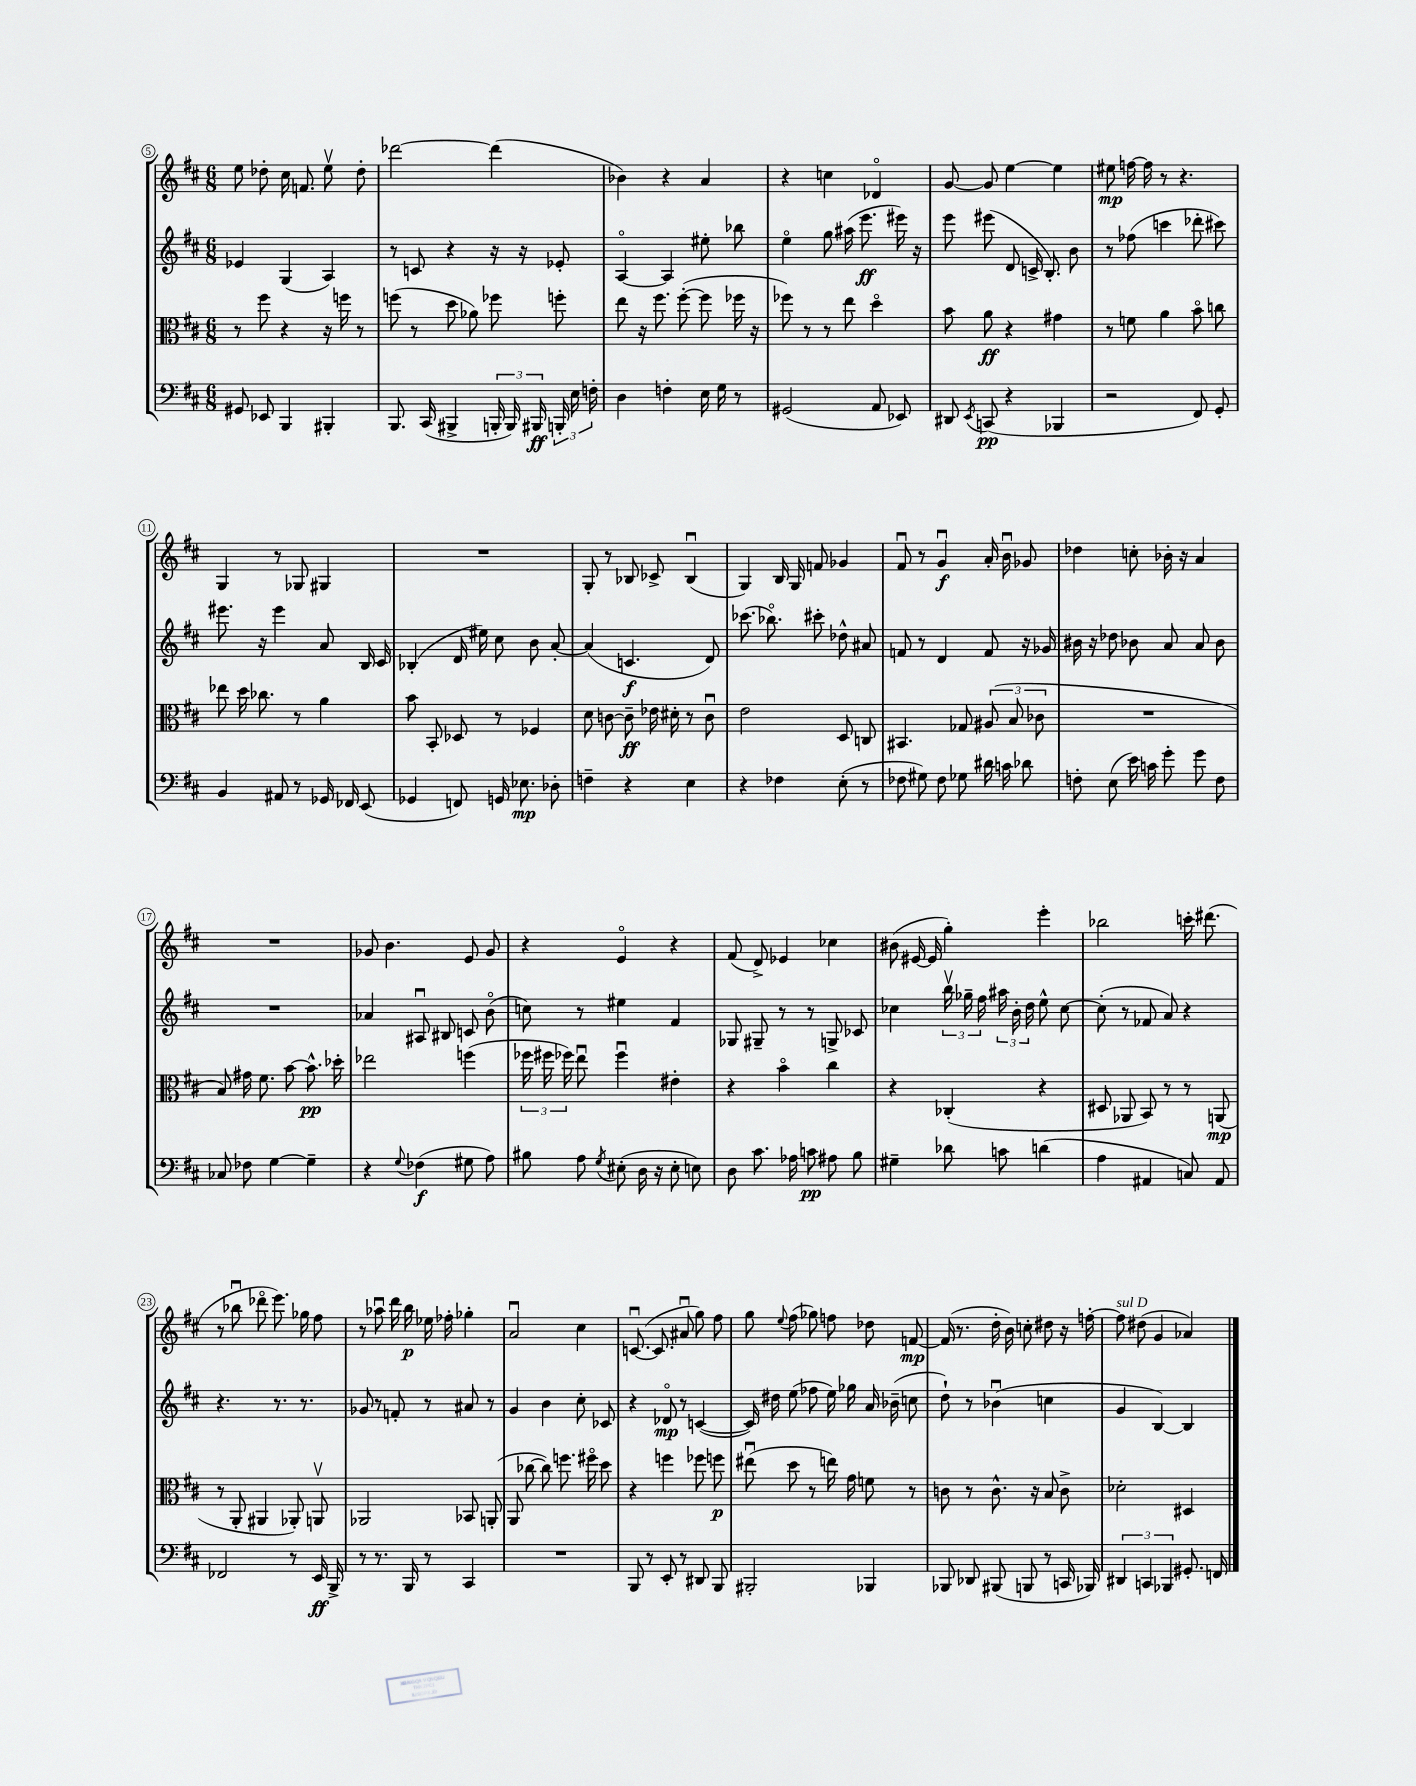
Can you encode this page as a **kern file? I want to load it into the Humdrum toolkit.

**kern	**dynam	**kern	**dynam	**kern	**dynam	**kern	**dynam
*part4	*part4	*part3	*part3	*part2	*part2	*part1	*part1
*staff4	*staff4	*staff3	*staff3	*staff2	*staff2	*staff1	*staff1
*clefF4	*	*clefC3	*	*clefG2	*	*clefG2	*
*k[f#c#]	*	*k[f#c#]	*	*k[f#c#]	*	*k[f#c#]	*
*M6/8	*	*M6/8	*	*M6/8	*	*M6/8	*
=5	=5	=5	=5	=5	=5	=5	=5
8GG#X/	.	8r	.	4e-X/	.	8ee\	.
8EE-X/	.	8ff#\	.	.	.	8dd-X'\	.
4BBB/	.	4r	.	(4G/	.	16cc#\	.
.	.	.	.	.	.	8.fn/	.
4BBB#X'/	.	16r	.	4A/)	.	8eev\	.
.	.	16ffn\	.	.	.	.	.
.	.	8r	.	.	.	8dd-'\	.
=6	=6	=6	=6	=6	=6	=6	=6
8.BBB/	.	(8ffn\	.	8r	.	[2ddd-X\	.
.	.	8r	.	8cn/	.	.	.
(16CC#/	.	.	.	.	.	.	.
4BBB#X^/	.	8dd\	.	4r	.	.	.
.	.	8a-X\)	.	.	.	.	.
24BBBn'/	.	8ff-X\	.	16r	.	(4ddd-\]	.
24BBB/)	.	.	.	.	.	.	.
.	.	.	.	16r	.	.	.
24BBB#X/	ff	.	.	.	.	.	.
24BBBn'/	.	8ffn'\	.	8e-X'/	.	.	.
24E\	.	.	.	.	.	.	.
24Fn'\	.	.	.	.	.	.	.
=7	=7	=7	=7	=7	=7	=7	=7
4D\	.	8ee\	.	[4A/	.	4b-X\)	.
.	.	16r	.	.	.	.	.
.	.	8.ff#\	.	.	.	.	.
4Fn'\	.	.	.	4A/]	.	4r	.
.	.	([8ff#'\	.	.	.	.	.
16E\	.	8ff#\]	.	8ee#X'\	.	4a/	.
16G\	.	.	.	.	.	.	.
8r	.	16ff-X\	.	8bb-X\	.	.	.
.	.	16r	.	.	.	.	.
=8	=8	=8	=8	=8	=8	=8	=8
(2GG#X/	.	8ff-X\)	.	4ee\	.	4r	.
.	.	8r	.	.	.	.	.
.	.	8r	.	8gg\	.	4ccn\	.
.	.	8ee\	.	(16aa#X\	.	.	.
.	.	.	.	8.eee\	ff	.	.
8AA/	.	4dd\	.	.	.	4d-X/	.
8EE-X/)	.	.	.	16eee#X\)	.	.	.
.	.	.	.	16r	.	.	.
=9	=9	=9	=9	=9	=9	=9	=9
8DD#X/	.	8b\	.	8eee\	.	[8g/	.
8qEE/	.	.	.	.	.	.	.
(8CCn/	pp	8a\	ff	(8eee#X\	.	8g/]	.
4r	.	4r	.	8d/	.	[4ee\	.
.	.	.	.	16cn^/	.	.	.
.	.	.	.	8.B'/)	.	.	.
4BBB-X/	.	4g#X\	.	.	.	4ee\]	.
.	.	.	.	8b\	.	.	.
=10	=10	=10	=10	=10	=10	=10	=10
2r	.	8r	.	8r	.	8ee#X\	mp
.	.	8fn\	.	(8ff-X\	.	[16ffn\	.
.	.	.	.	.	.	16ff\]	.
.	.	4a\	.	4cccn\	.	8r	.
.	.	.	.	.	.	4.r	.
8FF#/)	.	8b\	.	8ddd-X'\	.	.	.
8GG'/	.	8ccn\	.	8ccc#X\)	.	.	.
!!LO:LB:g=z
=11	=11	=11	=11	=11	=11	=11	=11
4BB/	.	8ee-X\	.	8.eee#X\	.	4G/	.
.	.	16dd\	.	.	.	.	.
.	.	8.cc-X\	.	16r	.	.	.
8AA#X/	.	.	.	4eee#\	.	8r	.
8r	.	8r	.	.	.	8G-X/	.
16GG-X/	.	4a\	.	8a/	.	4G#X/	.
16FF-X/	.	.	.	.	.	.	.
(8EE/	.	.	.	16B/	.	.	.
.	.	.	.	16c#/	.	.	.
=12	=12	=12	=12	=12	=12	=12	=12
4GG-X/	.	8b\	.	(4B-X'/	.	2.r	.
.	.	8BB'/	.	.	.	.	.
8FFn/)	.	8D-X/	.	16d/	.	.	.
.	.	.	.	16ee#X\)	.	.	.
16GGn/	.	8r	.	8cc#\	.	.	.
8.E-X\	mp	.	.	.	.	.	.
.	.	4F-X/	.	8b\	.	.	.
8D-X'\	.	.	.	[8a'/	.	.	.
=13	=13	=13	=13	=13	=13	=13	=13
4Fn~\	.	8d\	.	(4a/]	.	8G'/	.
.	.	[8cn\	.	.	.	8r	.
4r	.	8c~\]	ff	4.cn/	f	8B-X/	.
.	.	16e-X\	.	.	.	8c-X^/	.
.	.	16d#X'\	.	.	.	.	.
4E\	.	8r	.	.	.	(4B-u/	.
.	.	8cu\	.	8d/)	.	.	.
=14	=14	=14	=14	=14	=14	=14	=14
4r	.	2e\	.	(8.ccc-X\	.	4G/)	.
.	.	.	.	8.bb-X\)	.	.	.
4F-X\	.	.	.	.	.	16B/	.
.	.	.	.	.	.	16G/	.
.	.	.	.	8ccc#X'\	.	8fn/	.
(8E'\	.	8D/	.	8dd-X^^\	.	4g-X/	.
8r	.	8Cn/	.	8a#X/	.	.	.
=15	=15	=15	=15	=15	=15	=15	=15
8F-X\	.	4.BB#X/	.	8fn/	.	8f#u/	.
8G#X\)	.	.	.	8r	.	8r	.
8F-\	.	.	.	4d/	.	4gu/	f
8G-X\	.	8G-X/	.	.	.	.	.
16d#X\	.	(12A#X/	.	8f/	.	16a'/	.
16cn\	.	.	.	.	.	16bu\	.
.	.	12B/	.	.	.	.	.
8d-X\	.	.	.	16r	.	8g-X/	.
.	.	12c-X\	.	.	.	.	.
.	.	.	.	16g-X/	.	.	.
=16	=16	=16	=16	=16	=16	=16	=16
8Fn'\	.	2.r	.	16b#X\	.	4dd-X\	.
.	.	.	.	16r	.	.	.
(8E\	.	.	.	8dd-X\	.	.	.
16e\)	.	.	.	8b-X\	.	8ccn'\	.
16cn\	.	.	.	.	.	.	.
8g'\	.	.	.	8a/	.	16b-X'\	.
.	.	.	.	.	.	16r	.
8g\	.	.	.	8a/	.	4a/	.
8F\	.	.	.	8b-\	.	.	.
!!LO:LB:g=z
=17	=17	=17	=17	=17	=17	=17	=17
8C-X/	.	8B/)	.	2.r	.	2.r	.
8F-X\	.	16g#X\	.	.	.	.	.
.	.	8.f#\	.	.	.	.	.
[4G\	.	.	.	.	.	.	.
.	.	[8b\	.	.	.	.	.
4G~\]	.	8.b^^\]	pp	.	.	.	.
.	.	16dd-X'\	.	.	.	.	.
=18	=18	=18	=18	=18	=18	=18	=18
4r	.	2ee-X\	.	4a-X/	.	8g-X/	.
.	.	.	.	.	.	4.b\	.
8qqG/	.	.	.	.	.	.	.
(4F-X\	f	.	.	8A#Xu/	.	.	.
.	.	.	.	8B#X/	.	.	.
8G#X\	.	(4ffn\	.	8cn/	.	8e/	.
8A\)	.	.	.	(8b\	.	8g-/	.
=19	=19	=19	=19	=19	=19	=19	=19
8B#X\	.	24ff-X\	.	8ccn\)	.	4r	.
.	.	24ff#X\	.	.	.	.	.
.	.	24ff-X\)	.	.	.	.	.
8A\	.	8eeu\	.	8r	.	.	.
8qG/	.	.	.	.	.	.	.
(8E#X'\	.	4ff-u\	.	4ee#X\	.	4e/	.
16D\	.	.	.	.	.	.	.
16r	.	.	.	.	.	.	.
8E#'\	.	4e#X'\	.	4f#/	.	4r	.
8En\)	.	.	.	.	.	.	.
=20	=20	=20	=20	=20	=20	=20	=20
8D\	.	4r	.	8G-X/	.	(8f#/	.
8.c#\	.	.	.	8G#X~/	.	8d^/)	.
.	.	4b\	.	8r	.	4e-X/	.
16A-X\	.	.	.	.	.	.	.
8cn\	pp	.	.	8r	.	.	.
8A#X\	.	4cc#\	.	8Gn^/	.	4cc-X\	.
8B\	.	.	.	8c-X/	.	.	.
=21	=21	=21	=21	=21	=21	=21	=21
4G#X~\	.	4r	.	4cc-X\	.	(8b#X\	.
.	.	.	.	.	.	[16e#X/	.
.	.	.	.	.	.	16e#/]	.
8d-X\	.	(4C-X'/	.	24bbv\	.	4gg'\)	.
.	.	.	.	24gg-X~\	.	.	.
.	.	.	.	24ff#\	.	.	.
8cn\	.	.	.	24aa#X\	.	.	.
.	.	.	.	24b'\	.	.	.
.	.	.	.	24dd\	.	.	.
(4dn\	.	4r	.	8ee^^\	.	4eee'\	.
.	.	.	.	[8cc-\	.	.	.
=22	=22	=22	=22	=22	=22	=22	=22
4A\	.	8D#X/	.	(8cc-'\]	.	2bb-X\	.
.	.	8AA-X/	.	8r	.	.	.
4AA#X/	.	8BB/)	.	8f-X/	.	.	.
.	.	8r	.	8a/)	.	.	.
8Cn/)	.	8r	.	4r	.	16cccn'\	.
.	.	.	.	.	.	(8.ddd#X\	.
8AA#/	.	(8AAn/	mp	.	.	.	.
!!LO:LB:g=z
=23	=23	=23	=23	=23	=23	=23	=23
2FF-X/	.	8r	.	4.r	.	8r	.
.	.	8AA'/	.	.	.	8bb-Xu\	.
.	.	4AA#X/	.	.	.	8ddd-X\	.
.	.	.	.	8.r	.	8.eee\)	.
8r	.	8AA-X'/)	.	.	.	.	.
.	.	.	.	8.r	.	16gg-X\	.
16EE/	ff	8AAnv/	.	.	.	8ff#\	.
16BBB^/	.	.	.	.	.	.	.
=24	=24	=24	=24	=24	=24	=24	=24
8r	.	2AA-X/	.	8g-X/	.	8r	.
8.r	.	.	.	8r	.	8aa-Xu\	.
.	.	.	.	8fn'/	.	16ddd\	.
16BBB/	.	.	.	.	.	16bb\	p
8r	.	.	.	8r	.	16ee-X\	.
.	.	.	.	.	.	16ff-X'\	.
4CC#/	.	8BB-X/	.	8a#X/	.	4gg-X'\	.
.	.	(8AAn'/	.	8r	.	.	.
=25	=25	=25	=25	=25	=25	=25	=25
2.r	.	8AA/	.	4g/	.	2au/	.
.	.	[8cc-X\	.	.	.	.	.
.	.	8cc-\])	.	4b\	.	.	.
.	.	8.ffn\	.	.	.	.	.
.	.	.	.	8cc#'\	.	4cc#\	.
.	.	16ff#X\	.	.	.	.	.
.	.	8dd\	.	8c-X/	.	.	.
=26	=26	=26	=26	=26	=26	=26	=26
8BBB/	.	4r	.	4r	.	([8.cnu/	.
8r	.	.	.	.	.	.	.
.	.	.	.	.	.	8.c/]	.
8EE'/	.	4ffn\	.	8d-X/	mp	.	.
8r	.	.	.	8r	.	8a#Xu/	.
8DD#X/	.	8ff-X\	.	([4cn/	.	8gg\)	.
8BBB/	.	8ffn\	p	.	.	8ff#\	.
=27	=27	=27	=27	=27	=27	=27	=27
2BBB#X'/	.	(8ee#Xu\	.	16c/])	.	8gg\	.
.	.	.	.	16dd#X\	.	.	.
.	.	.	.	.	.	8qqee/	.
.	.	8dd\	.	(8ee\	.	(8ff#\	.
.	.	8r	.	8ff-X\	.	8gg-X\)	.
.	.	16een\)	.	16ee\)	.	8ffn\	.
.	.	16g\	.	16gg-X\	.	.	.
4BBB-X/	.	8fn\	.	16a/	.	8dd-X\	.
.	.	.	.	(16b-X~\	.	.	.
.	.	8r	.	8ccn\	.	[8fn/	mp
=28	=28	=28	=28	=28	=28	=28	=28
8BBB-X/	.	8cn\	.	8dd`\)	.	(16f/]	.
.	.	.	.	.	.	8.r	.
8DD-X/	.	8r	.	8r	.	.	.
(8BBB#X/	.	8.c^^\	.	(4b-Xu\	.	16dd'\	.
.	.	.	.	.	.	16b\)	.
8BBBn/	.	.	.	.	.	8ccn'\	.
.	.	16r	.	.	.	.	.
8r	.	8B/	.	4ccn\	.	8dd#X\	.
16CCn/	.	8c^\	.	.	.	16r	.
16BBB-X/)	.	.	.	.	.	[16ffn'\	.
=29	=29	=29	=29	=29	=29	=29	=29
!	!	!	!	!	!	!LO:TX:a:i:t=sul D	!
6DD#X/	.	2d-X'\	.	4g/	.	8ff\]	.
.	.	.	.	.	.	(8dd#X\	.
6CCn/	.	.	.	.	.	.	.
.	.	.	.	[4B/)	.	4g/	.
6BBB-X/	.	.	.	.	.	.	.
8.GG#X'/	.	4D#X/	.	4B/]	.	4a-X/)	.
16FFn/	.	.	.	.	.	.	.
==	==	==	==	==	==	==	==
*-	*-	*-	*-	*-	*-	*-	*-
